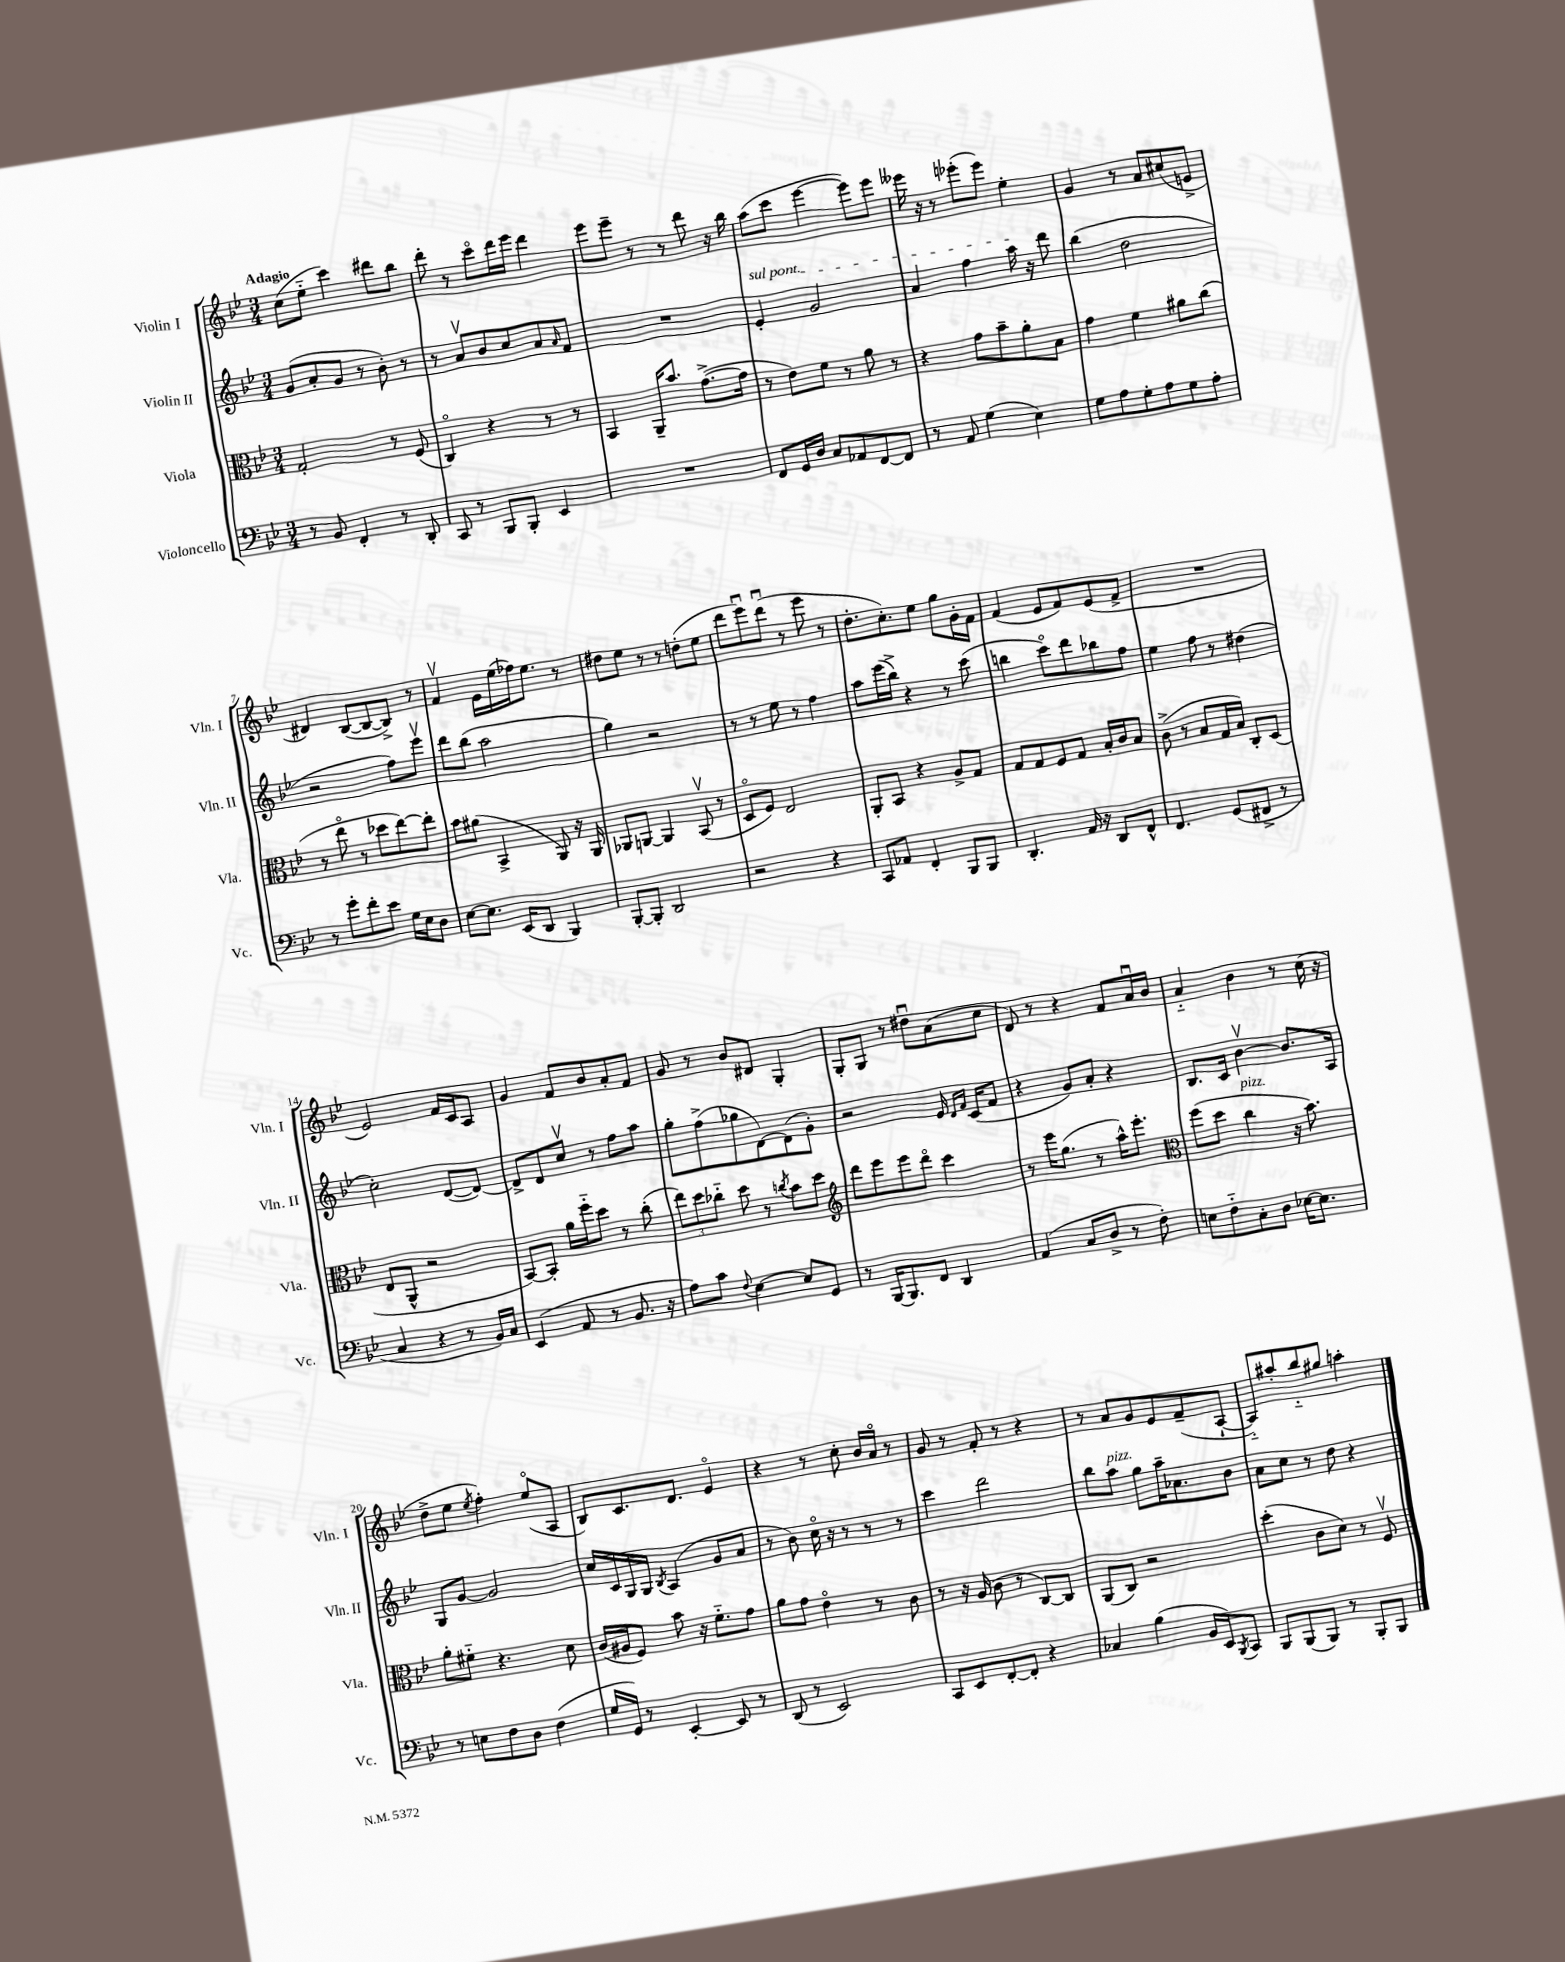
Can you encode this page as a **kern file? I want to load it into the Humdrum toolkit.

**kern	**kern	**kern	**kern
*part4	*part3	*part2	*part1
*staff4	*staff3	*staff2	*staff1
*I"Violoncello	*I"Viola	*I"Violin II	*I"Violin I
*I'Vc.	*I'Vla.	*I'Vln. II	*I'Vln. I
*clefF4	*clefC3	*clefG2	*clefG2
*k[b-e-]	*k[b-e-]	*k[b-e-]	*k[b-e-]
*M3/4	*M3/4	*M3/4	*M3/4
=1	=1	=1	=1
!	!	!	!LO:TX:a:B:t=Adagio
8r	2G'/	(8g/L	(8cc\L
8BB-/	.	8a'/	8ee-\J
4FF'/	.	8g/J	4ccc\)
.	.	8r	.
8r	8r	8b-'\)	8ddd#X\L
8DD'/	(8F/	8r	8bb-\J
=2	=2	=2	=2
8CC/	4C/)	8r	8ddd'\
8r	.	8av/L	8r
8BBB-/L	4r	8b-/	8ccc\L
8BBB-'/J	.	8cc/	16ddd\L
.	.	.	16eee-\JJ
4EE-/	8r	8a/	4ddd\
.	.	16qqa/	.
.	8r	8f/J	.
=3	=3	=3	=3
2.r	4BB-/	2.r	8eee-\L
.	.	.	8eee-~\J
.	16AA~/KL	.	8r
.	8.b-/J	.	.
.	.	.	8r
.	([8.g^\L	.	8ddd\
.	.	.	16r
.	16g\Jk]	.	16bb-\
=4	=4	=4	=4
!	!	!LO:TX:a:i:t=sul pont.	!
8FF/L	8r	4e-'/	(8aa\L
16GG/L	8e-\L)	.	8ccc\J
16D/JJ	.	.	.
8C/L	8f\J	2g/	[4eee-\
8AA-X/	8r	.	.
[8FF/	8a\	.	8eee-\L])
8FF/J]	8r	.	8eee-\J
=5	=5	=5	=5
8r	4r	4a/	16eee--X\
.	.	.	16r
8AA/	.	.	8r
(4G\	8g\L	4ff\	(8eee-X'\L
.	8b-~\	.	8eee-\J)
4E-\)	8a'\	16aa\	4ee-'\
.	.	16r	.
.	8B-\J	8ddd\	.
=6	=6	=6	=6
8G\L	4g\	(4bb-\	4g/
8A\	.	.	.
8G'\	4f\	2dd\	8r
8A\	.	.	8a/L
8G\	8a#X\L	.	(8cc#X/
8A'\J	(8cc\J	.	8en^/J
!!LO:LB:g=z
=7	=7	=7	=7
8r	8r	2r	4d#X/)
8g'\L	8ee-\	.	.
8f'\	8r	.	([8B-/L
8e-\J	8dd-X\L	.	8B-/_
16G\LL	[8ee-\)	8ff\L)	8B-^/J])
16E-\J	.	.	.
8D\J	8ee-'\J]	8eee-v\J	8r
=8	=8	=8	=8
[8E-\L	8b-\L	8ddd\L	4fv/
8.E-\J]	(8a#X\J	(8bb-\J	.
.	4BB-^/	2aa\	16e-\LL
(16EE-/KL	.	.	(16ee-\
8DD/J	.	.	16ff-X\J)
.	.	.	8.ee-\J
4BBB-/)	8AA/)	.	.
.	16r	.	8r
.	16AA/	.	.
=9	=9	=9	=9
[8BBB-'/L	8AA-X/L	4gg\)	8dd#X\L
8BBB-'/J]	[8AAn/J	.	8ee-\J
2DD/	4AA/]	2r	8r
.	.	.	8r
.	(8BB-v/	.	(8ddn'\L
.	8r	.	8ee-\J
=10	=10	=10	=10
2r	8D/L	8r	8ddd\L
.	8F/J)	8r	8eee-u\)
.	2E-/	8ee-\	(8dddu\J
.	.	8r	8r
4r	.	4ff\	8eee-\
.	.	.	8r
=11	=11	=11	=11
8CC/L	8AA'/L	8aa\L	8.dd'\L
8AA-X/J	8BB-/J	(16eee-\L	.
.	.	16bb-^\JJ)	8.cc'\)
4FF'/	4r	4r	.
.	.	.	8ee-\J
8BBB-/L	8A^/L	8r	8gg\L
8BBB-/J	8G/J	(8ccc\	16g'\L
.	.	.	16f\JJ
=12	=12	=12	=12
4.DD'/	8G/L	4bbn\	(4f/
.	8G/	.	.
.	8F/	8ccc\L)	8e-/L
16AA/	8G/J	8ddd\	8f/)
16r	.	.	.
8DD/L	16B-'/LL	8bb-X\	(8e-/
.	16c/J	.	.
8FF^^/J	8B-/J	8ff\J	8f^/J
=13	=13	=13	=13
4.FF/	(8c^\	4ee-\	2.r
.	8r	.	.
.	8B-/L	8ff\	.
(8GG/L	16G/L	8r	.
.	16B-/JJ)	.	.
8FF#X^/J	8C'/L	(4dd#X\	.
8r	(8D/J	.	.
!!LO:LB:g=z
=14	=14	=14	=14
4C/	8E-/L	2cc'\)	2e-/)
.	8AA^^/J	.	.
4r	2r	.	.
8r	.	([8d/L	16f/LL
.	.	.	16c/J
16BB-/LL)	.	8d/J_)	8A/J
16C/JJ	.	.	.
=15	=15	=15	=15
(4EE-/	[8BB-/L)	8d^/L]	4g/
.	8BB-'/J]	8d/	.
8AA/	16a\LL	8ccv/J	8f/L
.	16ff\J	.	.
8r	8dd\J	8r	8b-/
8.BB-/	8r	8ff\L	8a'/
.	(8cc'\	8aa\J	8f/J
16r	.	.	.
=16	=16	=16	=16
8A\L)	12ee-\L)	8gg'\L	8g/
.	12dd\	.	.
8c\J	.	(8ff^\	8r
.	12cc-X\J	.	.
8qqF/	.	.	.
[4E-\	8dd\	8gg-X\	8b-/L
.	8r	[8d\)	8d#X/J
.	8qccn/	.	.
8E-/L]	8b-\L	(8d\]	4G'/
8GG/J	8dd\J	8g'\J)	.
=17	=17	=17	=17
*	*clefG2	*	*
8r	8ddd\L	2r	8G'/L
[16BBB-/KL	8eee-\	.	8G/J
8.BBB-/]	.	.	.
.	8eee-\	.	8r
8FF/J	8ddd\J	.	8dd#Xu\L
4DD/	4ccc\	16e-/	(8a\
.	.	16qqd/LL	.
.	.	16qqf/JJ	.
.	.	(16c/KL	.
.	.	8f/J	8cc\J
=18	=18	=18	=18
(4AA/	8r	4r	8d/)
.	16eee-\KL	.	8r
.	(8.gg\J	.	.
8C/L	.	8g/L)	4r
8D^/J	8r	8a'/J	.
8r	16aa^^\KL)	4r	8f/L
.	8.eee-'\J	.	.
8F'\)	.	.	16au/L
.	.	.	16b-/JJ
=19	=19	=19	=19
*	*clefC3	*	*
8En\L	(8ff\L	8.B-/L	4a/
8F\	8dd\J	.	.
.	.	16c/Jk	.
!	!LO:TX:a:i:t=pizz.	!	!
8C'\	4cc\	[4b-v\	4b-\
8D\J	.	.	.
[16E-X\KL	16r	8.b-/L]	8r
8.E-\J]	8.b-\)	.	.
.	.	.	(16cc\
.	.	16A/Jk	16r
!!LO:LB:g=z
=20	=20	=20	=20
8r	8a'\L	8G/L	8dd^\L
8En\L	8f#X\J	[8g/J	8ee-\J
.	.	.	8qee-/
8F\	4.r	2g/]	4ff'\)
8D\J	.	.	.
(4F\	.	.	(8ee-/L
.	8d\	.	8A/J
=21	=21	=21	=21
16G/LL	(16c/LL	16cc/LL	8B-/L)
16GG/JJ)	16A#X/J	16c/	.
8r	8F/J)	16G/	8.c/
.	.	16G/JJ	.
.	.	8qB-/	.
[4EE-'/	8b-\	(4A/	.
.	.	.	8.d/J
.	16r	.	.
.	8.f\L	.	.
8EE-/]	.	8g/L	4e-/
8r	8g\J	8a/J	.
=22	=22	=22	=22
(8DD/	8a\L	8r	4r
8r	8g\J	8b-\)	.
2EE-/)	4e-\	16cc\	8r
.	.	16r	.
.	.	8r	8cc'\
.	8r	8r	16b-/LL
.	.	.	16a/JJ
.	8c\	8r	8r
=23	=23	=23	=23
8CC/L	8r	4ccc\	8g/
8EE-/	16r	.	8r
.	(16A/	.	.
[8FF'/	8c\	2ddd\	8f'/
8FF'/J]	8r	.	8r
4r	[8C/L)	.	4r
.	8C/J]	.	.
=24	=24	=24	=24
4C-X/	(8AA/L	8bb-\L	8r
!	!	!LO:TX:a:i:t=pizz.	!
.	8C/J)	8aa\J	8a/L
(4B-\	2r	8gg\L	8g/
.	.	16aa~\K	8e-/
.	.	8.a-X\	.
16BB-/LL	.	.	(8f~/
16EE-/J)	.	.	.
8qBBB-/	.	.	.
8CC/J	.	8b-\J	[8A`/J
=25	=25	=25	=25
8BBB-/L	(4dd'\	8a\L	8A/L])
(8BBB-/	.	8cc\J	8aa#X'/
8BBB-/J)	8c\L	8r	8bb-/
8r	8d\J)	8dd\	8gg#X/J
8BBB-'/L	8r	4r	4aan'\
8BBB-/J	8Fv/	.	.
==	==	==	==
*-	*-	*-	*-
